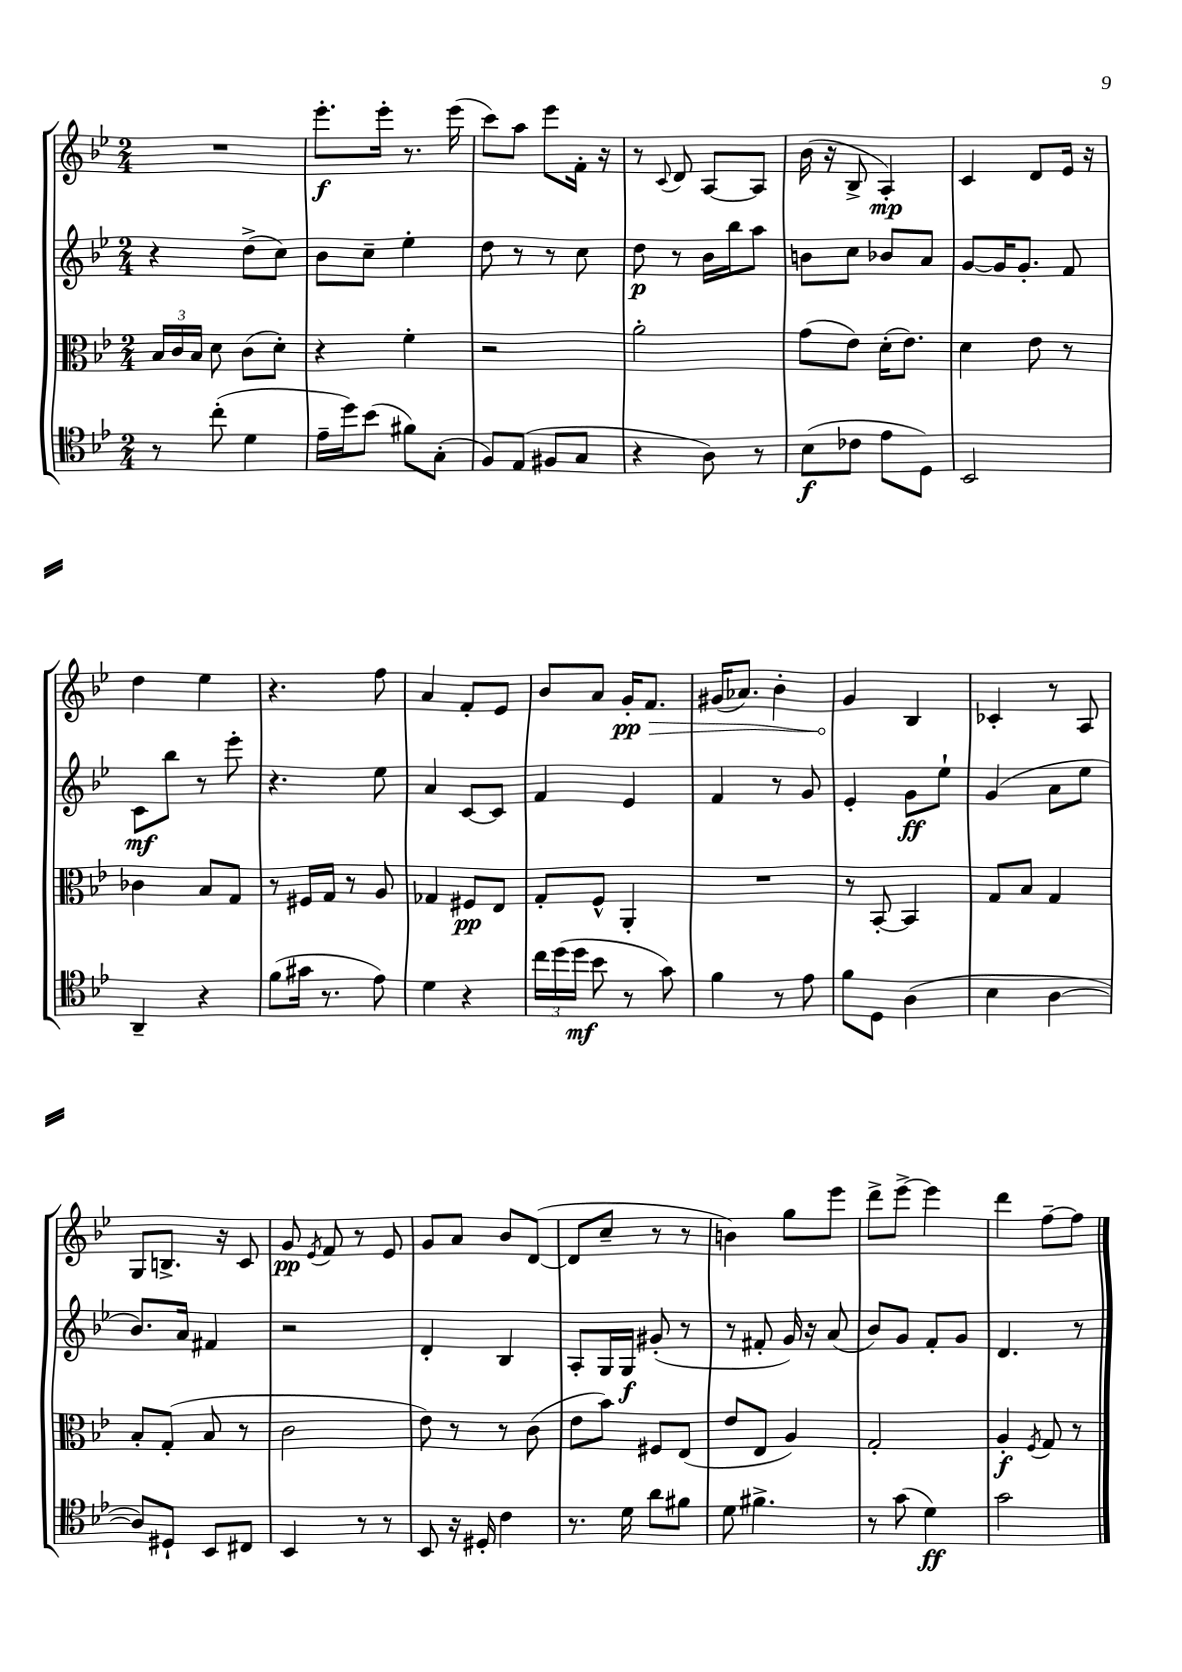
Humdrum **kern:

**kern	**kern	**kern	**kern
*staff4	*staff3	*staff2	*staff1
*clefC4	*clefC3	*clefG2	*clefG2
*k[b-e-]	*k[b-e-]	*k[b-e-]	*k[b-e-]
*M2/4	*M2/4	*M2/4	*M2/4
8r	24B-	4r	2r
.	24c	.	.
.	24B-	.	.
(8cc'	8d	.	.
4d	(8c	(8dd^	.
.	8d')	8cc)	.
=	=	=	=
16e-~	4r	8b-	8.eee-'
16dd)	.	.	.
(8b-	.	8cc~	.
.	.	.	16eee-'
8f#)	4f'	4ee-'	8.r
(8G'	.	.	.
.	.	.	(16eee-
=	=	=	=
8F)	2r	8dd	8ccc)
(8E-	.	8r	8aa
8F#	.	8r	8eee-
8G	.	8cc	16f'
.	.	.	16r
=	=	=	=
4r	2a'	8dd	8r
.	.	.	8qqc
.	.	8r	8d
8A)	.	16b-	[8A
.	.	16bb-	.
8r	.	8aa	8A]
=	=	=	=
(8B-	(8g	8b	(16b-
.	.	.	16r
8c-	8e-)	8cc	8B-^
8e-	(16d'	8b-	4A')
.	8.e-)	.	.
8D)	.	8a	.
=	=	=	=
2BB-	4d	[8g	4c
.	.	16g]	.
.	.	8.g'	.
.	8e-	.	8d
.	8r	8f	16e-
.	.	.	16r
=	=	=	=
4AA~	4c-	8c	4dd
.	.	8bb-	.
4r	8B-	8r	4ee-
.	8G	8eee-'	.
=	=	=	=
(8f	8r	4.r	4.r
16g#	16F#	.	.
8.r	16G	.	.
.	8r	.	.
8e-)	8A	8ee-	8ff
=	=	=	=
4d	4G-	4a	4a
4r	8F#	[8c	8f'
.	8E-	8c]	8e-
=	=	=	=
24cc	8G'	4f	8b-
(24dd	.	.	.
24dd	.	.	.
8b-	8F^^	.	8a
8r	4AA'	4e-	16g'
.	.	.	8.f
8g)	.	.	.
=	=	=	=
4f	2r	4f	(16g#
.	.	.	8.a-)
8r	.	8r	4b-'
8e-	.	8g	.
=	=	=	=
8f	8r	4e-'	4g
8D	[8BB-'	.	.
(4A	4BB-]	8g	4B-
.	.	8ee-`	.
=	=	=	=
4B-	8G	(4g	4c-'
.	8B-	.	.
[4A	4G	8a	8r
.	.	8ee-	8A
=	=	=	=
8A])	8B-'	8.b-)	8G
8D#`	(8G'	.	8.B^
.	.	16a	.
8BB-	8B-	4f#	.
.	.	.	16r
8C#	8r	.	8c
=	=	=	=
4BB-	2c	2r	8g
.	.	.	8qe-
.	.	.	8f
8r	.	.	8r
8r	.	.	8e-
=	=	=	=
8BB-	8e-)	4d'	8g
16r	8r	.	8a
16D#'	.	.	.
4c	8r	4B-	8b-
.	(8c	.	([8d
=	=	=	=
8.r	8e-	8A'	8d]
.	8b-)	16G	8cc~
16d	.	16G	.
8a	8F#	(8g#'	8r
8f#	(8E-	8r	8r
=	=	=	=
8d	8e-	8r	4b)
4.f#^	8E-	8f#'	.
.	4A)	16g)	8gg
.	.	16r	.
.	.	(8a	8eee-
=	=	=	=
8r	2G'	8b-)	8ddd^
(8g	.	8g	[8eee-^
4d)	.	8f'	4eee-]
.	.	8g	.
=	=	=	=
2g	4A'	4.d	4ddd
.	8qF	.	.
.	8G	.	[8ff~
.	8r	8r	8ff]
==	==	==	==
*-	*-	*-	*-
